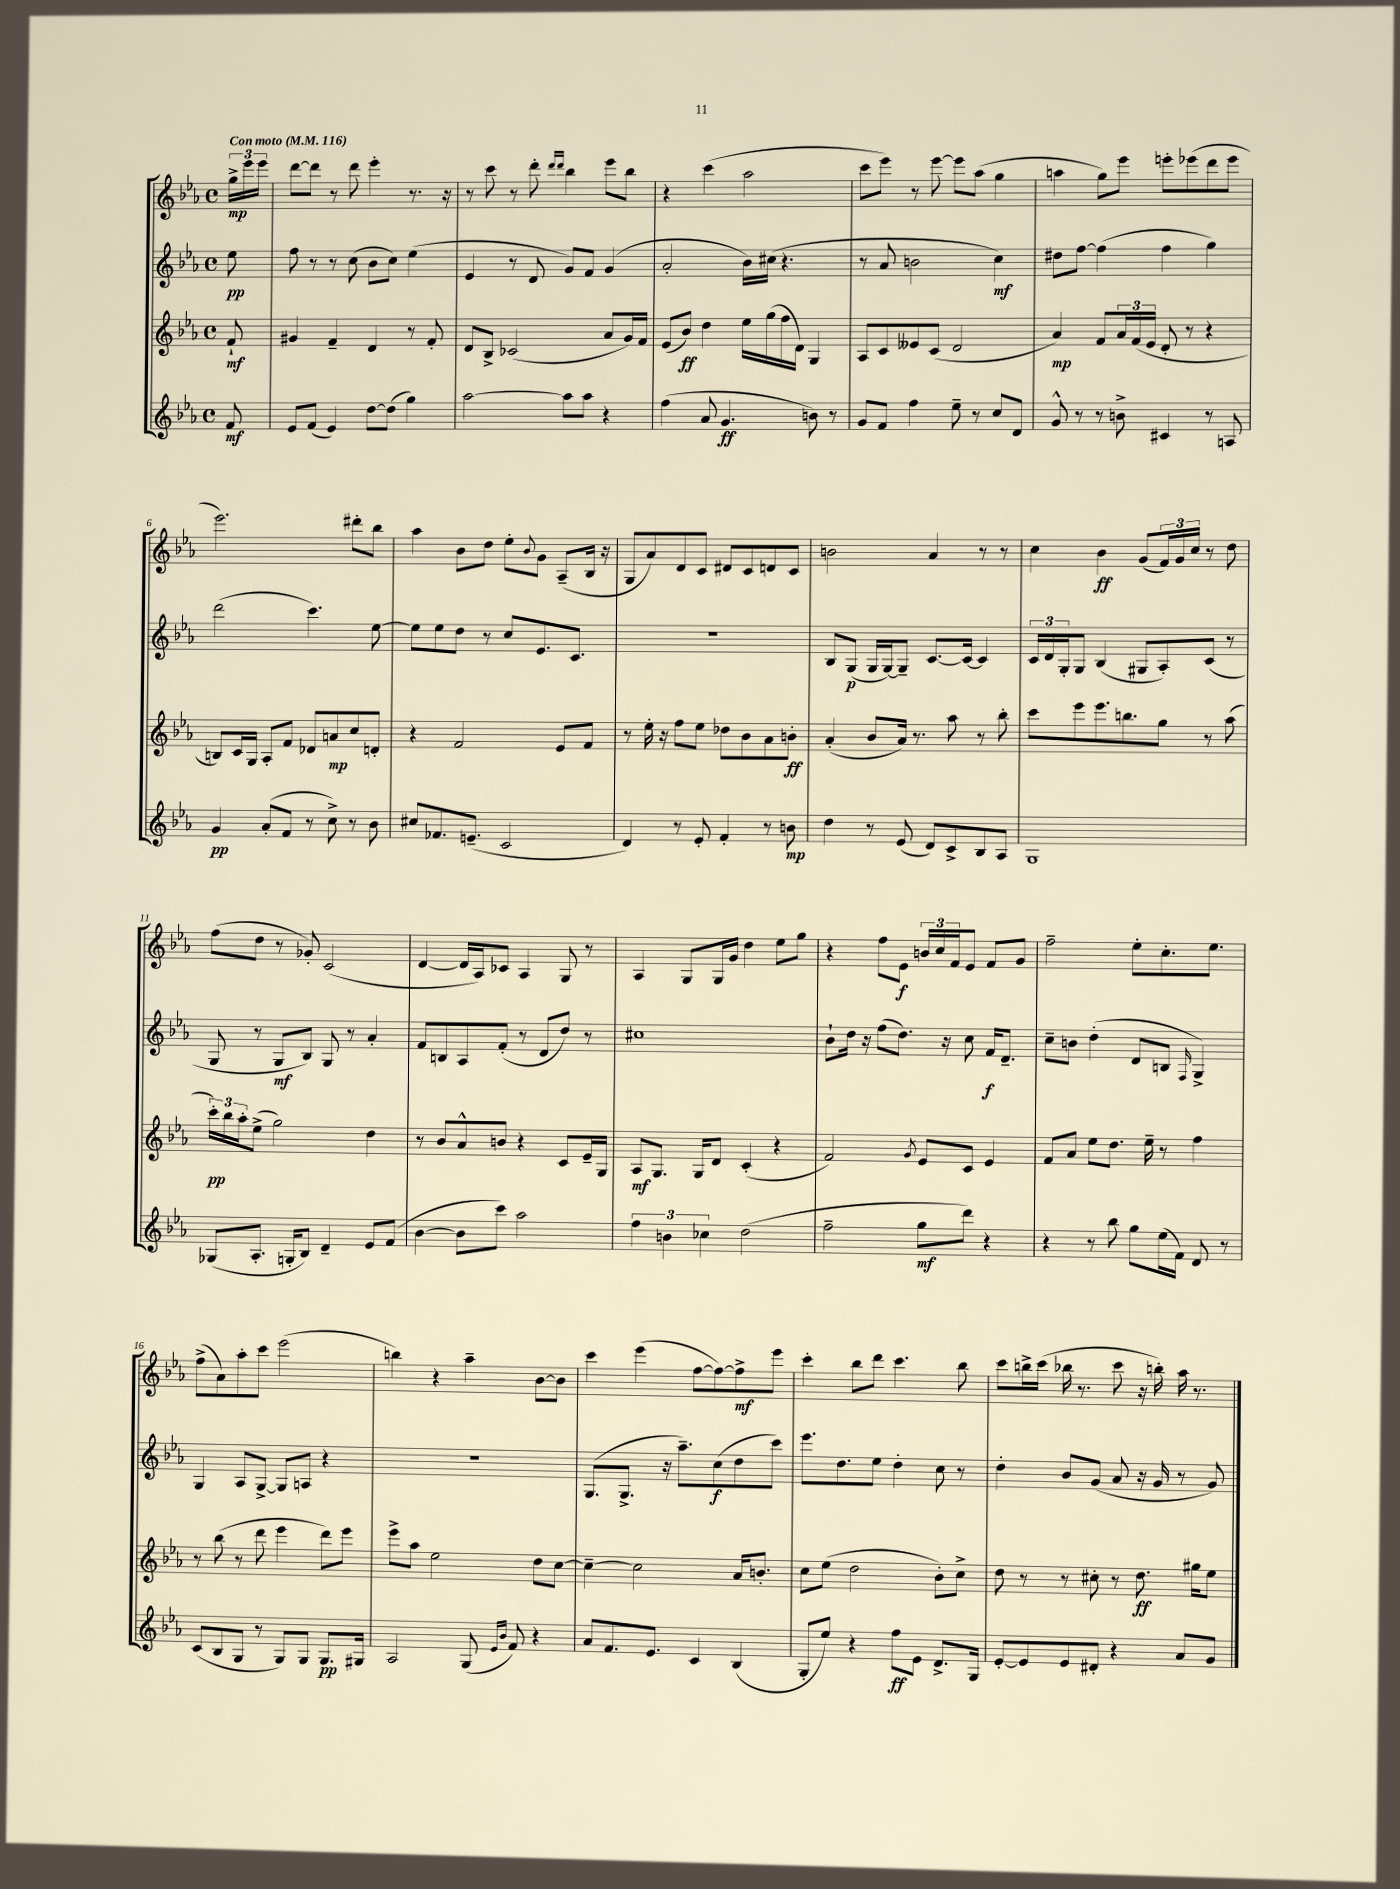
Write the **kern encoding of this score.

**kern	**kern	**kern	**kern
*staff4	*staff3	*staff2	*staff1
*clefG2	*clefG2	*clefG2	*clefG2
*k[b-e-a-]	*k[b-e-a-]	*k[b-e-a-]	*k[b-e-a-]
*M4/4	*M4/4	*M4/4	*M4/4
*met(c)	*met(c)	*met(c)	*met(c)
*MM116	*MM116	*MM116	*MM116
8f/	8f`/	8ee-\	24gg^\LL
.	.	.	24eee-\
.	.	.	24eee-\JJ
=	=	=	=
8e-/L	4g#/	8ff\	[8ddd\L
(8f/J	.	8r	8ddd\]J
4e-/)	4f~/	8r	8r
.	.	(8cc\	8ddd\
[8dd\L	4d/	8b-\L	4eee-'\
(8dd\]J	.	8cc\J)	.
4gg\)	8r	(4ee-\	8.r
.	8f'/	.	.
.	.	.	16r
=	=	=	=
[2aa-\	8d/L	4e-/	8r
.	8B-^/J	.	8ccc\
.	(2c-/	8r	8r
.	.	8d/	8ddd'\
.	.	.	16qqddd/LL
.	.	.	16qqddd/JJ
8aa-\]L	.	8g/L)	4bb-\
8aa-\J	.	8f/J	.
4r	8a-/L	(4g/	8eee-\L
.	16g/L)	.	8bb-\J
.	16f/JJ	.	.
=	=	=	=
(4ff\	(8e-/L	2a-'/	4r
.	8b-/J)	.	.
8a-/	4dd\	.	(4ccc\
4.g/	.	.	.
.	16ee-\LL	16b-\LL)	2aa-\
.	(16gg\	(16cc#\JJ	.
.	16ff\	4.r	.
.	16d\JJ)	.	.
8b\)	4G/	.	.
8r	.	.	.
=	=	=	=
8g/L	8A-/L	8r	8ccc\L
8f/J	8c/	8a-/	8eee-\J)
4ff\	8e--/	2b\	8r
.	(8c/J	.	[8eee-\
8ee-~\	2d/	.	8eee-\]L
8r	.	.	(8aa-\J
8cc/L	.	4cc\)	4gg\
8d/J	.	.	.
=	=	=	=
8g^^/	4a-/)	8dd#\L	4aa\
8r	.	[8ff\J	.
8r	8f/L	(4ff\]	8gg\L)
8b^\	24a-/L	.	8eee-\J
.	(24f/	.	.
.	24e-/JJ	.	.
4c#/	8d'/	4ff\	8eee'\L
.	8r	.	(8eee-\
8r	4r	4gg\)	8ddd\
8A/	.	.	8eee-\J
=	=	=	=
4g/	8B/L)	(2ddd\	2.eee-\)
.	16c/L	.	.
.	16G/JJ	.	.
(8a-'/L	8A-'/L	.	.
8f/J	8f/J	.	.
8r	8d-/L	4.ccc\)	.
8cc^\)	8a/	.	.
8r	8cc/	.	8ddd#'\L
8b-\	8d'/J	[8ee-\	8bb-\J
=	=	=	=
8cc#/L	4r	8ee-\]L	4aa-\
8.f-/	.	8ee-\	.
.	2f/	8dd\J	8b-\L
(8.e~/J	.	.	.
.	.	8r	8dd\J
2c/	.	8cc/L	8ee-'\L
.	.	.	8qqb-/
.	.	8.e-/	8g\J
.	8e-/L	.	(8A-~/L
.	.	8.c/J	.
.	8f/J	.	16B-/Jk
.	.	.	16r
=	=	=	=
4d/)	8r	1r	8G/L
.	16ee-'\	.	8a-/)
.	16r	.	.
8r	8ff\L	.	8d/
8e-'/	8ee-\J	.	8c/J
4f'/	8dd-\L	.	8d#/L
.	8b-\	.	8c/
8r	8a-\	.	8d/
8b\	8b'\J	.	8c/J
=	=	=	=
4dd\	(4a-'/	8B-/L	2b\
.	.	(8G/J	.
8r	8b-/L	16G/LL	.
.	.	[16G/J)	.
(8e-/	16a-/Jk)	8G~/]J	.
.	8.r	.	.
8d/L)	.	[8.c/L	4a-/
8c^/	8aa-\	.	.
.	.	16c/_Jk	.
8B-/	8r	4c/]	8r
8A-/J	8bb-'\	.	8r
=	=	=	=
1G	8ccc\L	24c/LL	4cc\
.	.	24d/	.
.	.	24G'/J	.
.	8eee-\	8G/J	.
.	8.eee-\	(4B-/	4b-\
.	8.bb\	.	.
.	.	8G#/L	(8g/L
.	8gg\J	8A-'/)	24f/L)
.	.	.	24g/
.	.	.	24cc/JJ
.	8r	(8c/J	8r
.	(8aa-\	8r	8dd\
=	=	=	=
(8G-/L	24ccc'\LL)	8G/	(8ff\L
.	24bb-\	.	.
.	24aa-'\J	.	.
8.A-'/J	(8ee-^\J	8r	8dd\J
.	2gg\)	8G/L	8r
16G'/LK	.	.	.
8B-/J)	.	8B-/J)	8g-'/)
4d~/	.	8G/	(2c/
.	.	8r	.
8e-/L	4dd\	4a-'/	.
(8f/J	.	.	.
=	=	=	=
[4b-\	8r	8f/L	[4d/
.	8b-/L	8B/	.
8b-\]L	8a-^^/	8A-/	16d/]LL
.	.	.	16A-/J)
8ccc\J)	8b/J	(8f'/J	8c-/J
2aa-\	4r	8r	4A-/
.	.	8d/L	.
.	8c/L	8dd/J)	8G/
.	16e-~/L	8r	8r
.	16G/JJ	.	.
=	=	=	=
6ff\	8A-/L	1cc#	4A-/
.	8.G/J	.	.
6b\	.	.	.
.	.	.	8G/L
.	16G/LK	.	.
6cc-\	.	.	.
.	8d/J	.	16G/L
.	.	.	16g/JJ
(2dd\	(4c'/	.	4dd\
.	4r	.	8ee-\L
.	.	.	8gg\J
=	=	=	=
2ff~\	2f/)	8b-`\L	4r
.	.	16dd\Jk	.
.	.	16r	.
.	.	(8ff\L	8ff\L
.	.	8.dd\J)	8e-\J
.	8qg/	.	.
8gg\L	8e-/L	.	24b/LL
.	.	.	24cc/
.	.	16r	.
.	.	.	24f/J
8ddd\J)	8c/J	8cc\	8e-/J
4r	4e-/	16f/LK	8f/L
.	.	8.d~/J	.
.	.	.	8g/J
=	=	=	=
4r	8f/L	8cc~\L	2ff~\
.	8a-/J	8b\J	.
8r	8ee-\L	(4dd'\	.
8bb-\	8.dd\J	.	.
8gg\L	.	8d/L	8ee-'\L
.	16ee-~\	.	.
(16ee-\L	8r	8B/J	8.cc'\
16f\JJ)	.	.	.
.	.	16qqF/	.
8d/	4ff\	4G^/)	.
.	.	.	8.ee-\J
8r	.	.	.
=	=	=	=
(8c/L	8r	4G/	(8ff^\L
8B-/	(8bb-\	.	8a-\)
8G/J	8r	8A-/L	8aa-'\
8r	8ddd\	[8G^/J	8ccc\J
8G/L)	4eee-\	8G/]L	(2eee-\
8G/J	.	8A/J	.
8.G/L	8ddd\L)	4r	.
.	8eee-\J	.	.
16G#/Jk	.	.	.
=	=	=	=
2A-/	8eee-^\L	1r	4bb\)
.	8aa-\J	.	.
.	2ee-\	.	4r
(8G/	.	.	4aa-~\
16qqe-/LL	.	.	.
16qqb-/JJ	.	.	.
8f/)	.	.	.
4r	8dd\L	.	[8b-\L
.	[8cc\J	.	8b-\]J
=	=	=	=
8a-/L	4cc~\_	(8.G/L	4ccc\
8.f/	.	.	.
.	.	8.G^/J	.
.	2cc\]	.	(4eee-\
8.e-/J	.	.	.
.	.	16r	.
.	.	8.aa-~\L)	.
4c/	.	.	[8ff\L
.	.	(8cc\	8ff\_)
(4B-/	16a-/LK	8dd\	8ff^\]
.	8.b'/J	.	.
.	.	8ccc\J)	8eee-\J
=	=	=	=
8G'/L	8cc\L	8.eee-\L	4ccc'\
8ee-/J)	(8ee-\J	.	.
.	.	8.dd\	.
4r	2dd\	.	8bb-\L
.	.	8ee-\J	8ddd\J
8ff\L	.	4dd'\	4.ccc\
8e-\J	.	.	.
8.d^/L	8b-'\L)	8cc\	.
.	8cc^\J	8r	8bb-\
16G/Jk	.	.	.
=	=	=	=
[8e-'/L	8dd\	4dd'\	8ccc\L
8e-/]	8r	.	16bb^\L
.	.	.	(16ccc\JJ
8e-/	8r	8b-/L	16bb-\
.	.	.	8.r
8d#'/J	8cc#'\	(8g/J	.
4r	8r	8a-/	8ccc\
.	8.dd\	16r	16r
.	.	16g/	16bb'\)
8a-/L	.	8r	16aa-\
.	16gg#\LK	.	8.r
8g/J	8ee-\J	8g/)	.
==	==	==	==
*-	*-	*-	*-
